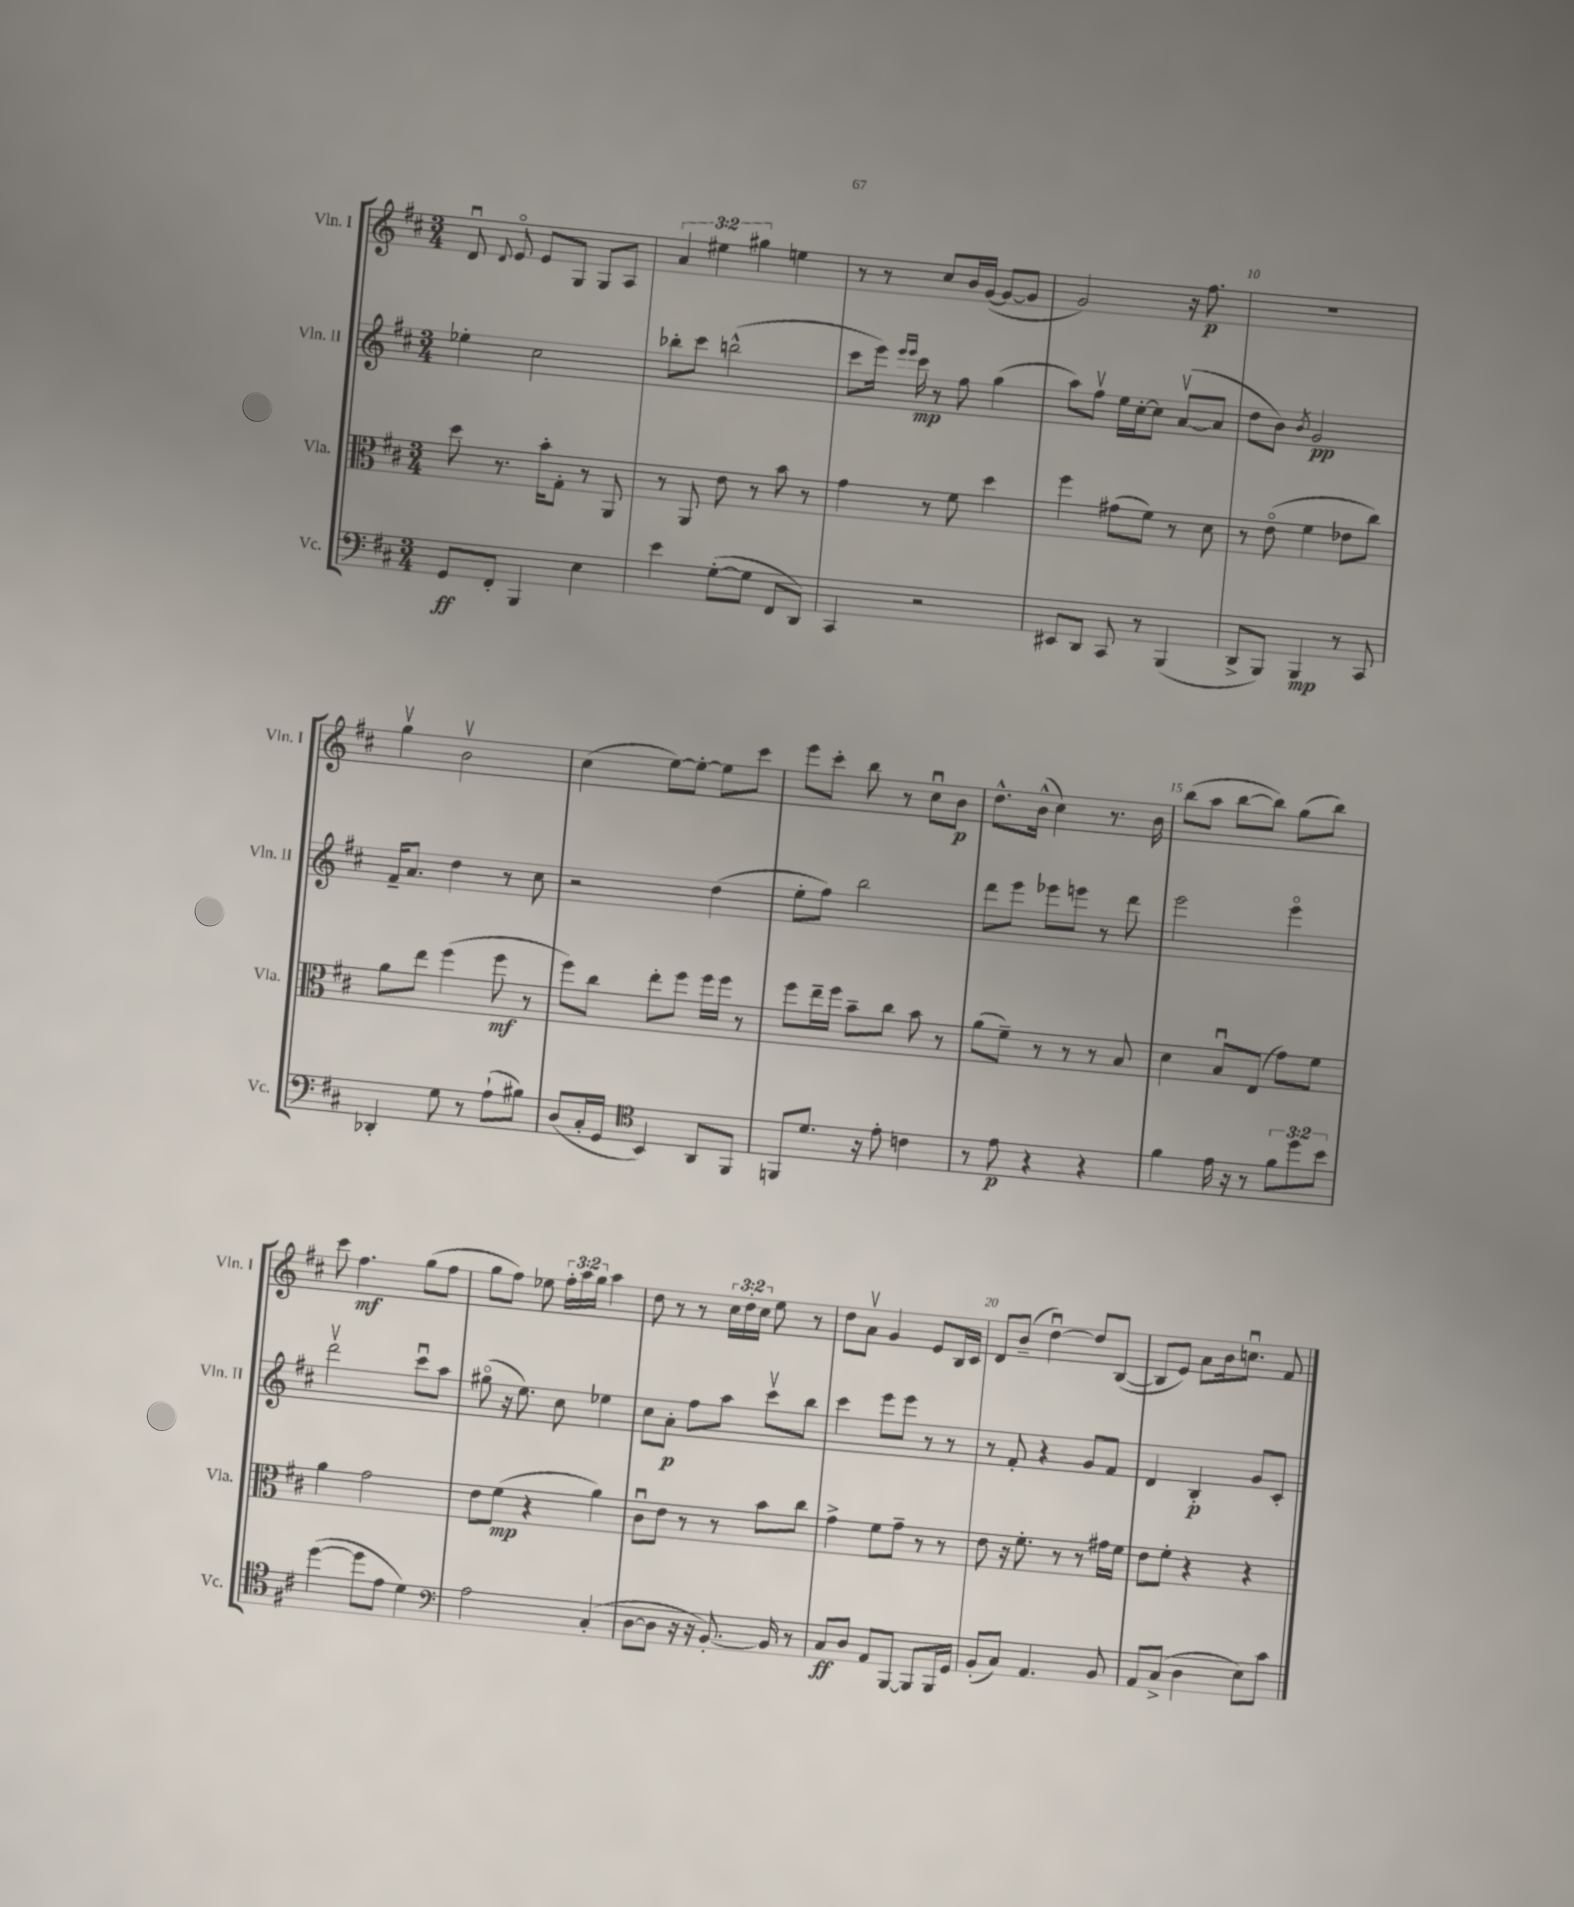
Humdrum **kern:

**kern	**kern	**kern	**kern
*staff4	*staff3	*staff2	*staff1
*clefF4	*clefC3	*clefG2	*clefG2
*k[f#c#]	*k[f#c#]	*k[f#c#]	*k[f#c#]
*M3/4	*M3/4	*M3/4	*M3/4
8GG	8dd	4ee-'	8du
.	.	.	8qqd
8FF#'	8.r	.	8eo
4BBB	.	2cc#	8e
.	16b'	.	.
.	8G'	.	8G
4E	8r	.	8G
.	8AA	.	8A
=	=	=	=
4e	8r	8bb-'	6a
.	8AA	8ccc#	.
.	.	.	6ee#
([8G'	8e	(2bb^^	.
.	.	.	6gg#
8G]	8r	.	.
8FF#	8b	.	4ee
8DD)	8r	.	.
=	=	=	=
4CC#	4g	8ccc#	8r
.	.	16eee)	8r
.	.	16qqeee	.
.	.	16qqeee	.
.	.	16ccc#	.
2r	8r	8r	8cc#
.	8f#	8ff#	16b
.	.	.	([16g
.	4dd	(4gg	8g_
.	.	.	8g]
=	=	=	=
8EE#	4ff#	8aa)	2g)
8DD	.	8ff#v	.
8CC#	(8g#	16ee	.
.	.	[16cc#'	.
8r	8f#)	8cc#]	.
(4BBB	8r	([8av	16r
.	.	.	8.ff#
.	8d	8a]	.
=	=	=	=
8DD^	8r	8dd	2.r
8BBB)	(8eo	8b)	.
.	.	8qb	.
4BBB	4f#	2g	.
8r	8e-	.	.
8CC#	8cc#)	.	.
=	=	=	=
4DD-'	8a	16f#~	4ggv
.	.	8.a	.
.	8ee	.	.
8G	(4ff#	4dd	2bv
8r	.	.	.
(8A`	8ff#	8r	.
8B#)	8r	8cc#	.
=	=	=	=
(8D	8ff#)	2r	(4cc#
16C#'	8cc#	.	.
16GG	.	.	.
*clefC4	*	*	*
4BB)	8ee'	.	[8ee)
.	8ff#	.	8ee'_
8AA	16ff#	(4dd	8ee]
.	16ff#	.	.
8FF#	8r	.	8ccc#
=	=	=	=
8FF	8ff#	8ee'	8eee
8.d	16ee~	8ff#)	8ccc#'
.	16ff#	.	.
.	8b~	2bb	8bb
16r	.	.	.
8e'	8cc#	.	8r
4c	8b	.	8cc#u
.	8r	.	8b
=	=	=	=
8r	(8a	8ddd	8.dd^^
8e	8f#~)	8eee	.
.	.	.	(16b^^
4r	8r	8eee-	4cc#)
.	8r	8eee	.
4r	8r	8r	8.r
.	8B	8ddd	.
.	.	.	16b
=	=	=	=
4f#	4d	2eee	(8bb
.	.	.	8aa
16e	8Bu	.	[8bb
16r	.	.	.
8r	(8E	.	8bb])
12f#	8g)	4eeeo	(8gg
12dd	.	.	.
.	8f#	.	8bb)
12b	.	.	.
=	=	=	=
([4dd	4a	2dddv	8ccc#
.	.	.	4.ff#
8dd]	2g	.	.
8e	.	.	.
4d)	.	8ccc#u	(8gg
.	.	8aa	8ff#
=	=	=	=
*clefF4	*	*	*
2A	8e	(8gg#o	8gg
.	(8f#	16r	8ff#)
.	.	8.ee)	.
.	4r	.	8ee-
.	.	8cc#	24ff#'
.	.	.	24aa
.	.	.	24gg
(4C#'	4a)	4ee-	4aa
=	=	=	=
[8D	8c#u	8cc#	8dd
8D]	8e	8a'	8r
16r	8r	8ff#	8r
16r	.	.	.
[8.BB')	8r	8aa	24cc#
.	.	.	24dd'
.	.	.	24cc#
.	8b	8ccc#v	8ee
16BB]	.	.	.
8r	8cc#	8bb	8r
=	=	=	=
8C#	4g^	4ccc#	8dd
8D	.	.	8av
8AA	8f#	8eee	4g
[8BBB	8g~	8eee	.
8BBB]	8r	8r	8e
16BBB	8r	8r	16B
16GG	.	.	16c#
=	=	=	=
(8BB'	8e	8r	8d
8C#)	16r	8f#'	(8b~
.	8.f#'	.	.
4.AA	.	4r	[4ddu)
.	8r	.	.
.	8r	8g	8dd]
8BB	16g#	8f#	([8B
.	16f#	.	.
=	=	=	=
8AA	8e	4d	8B]
(8C#^	8f#'	.	8e)
4D	4r	4B'	8a
.	.	.	16b
.	.	.	8.ccu
8E)	4r	8g	.
8c#	.	8c#'	8f#
==	==	==	==
*-	*-	*-	*-
